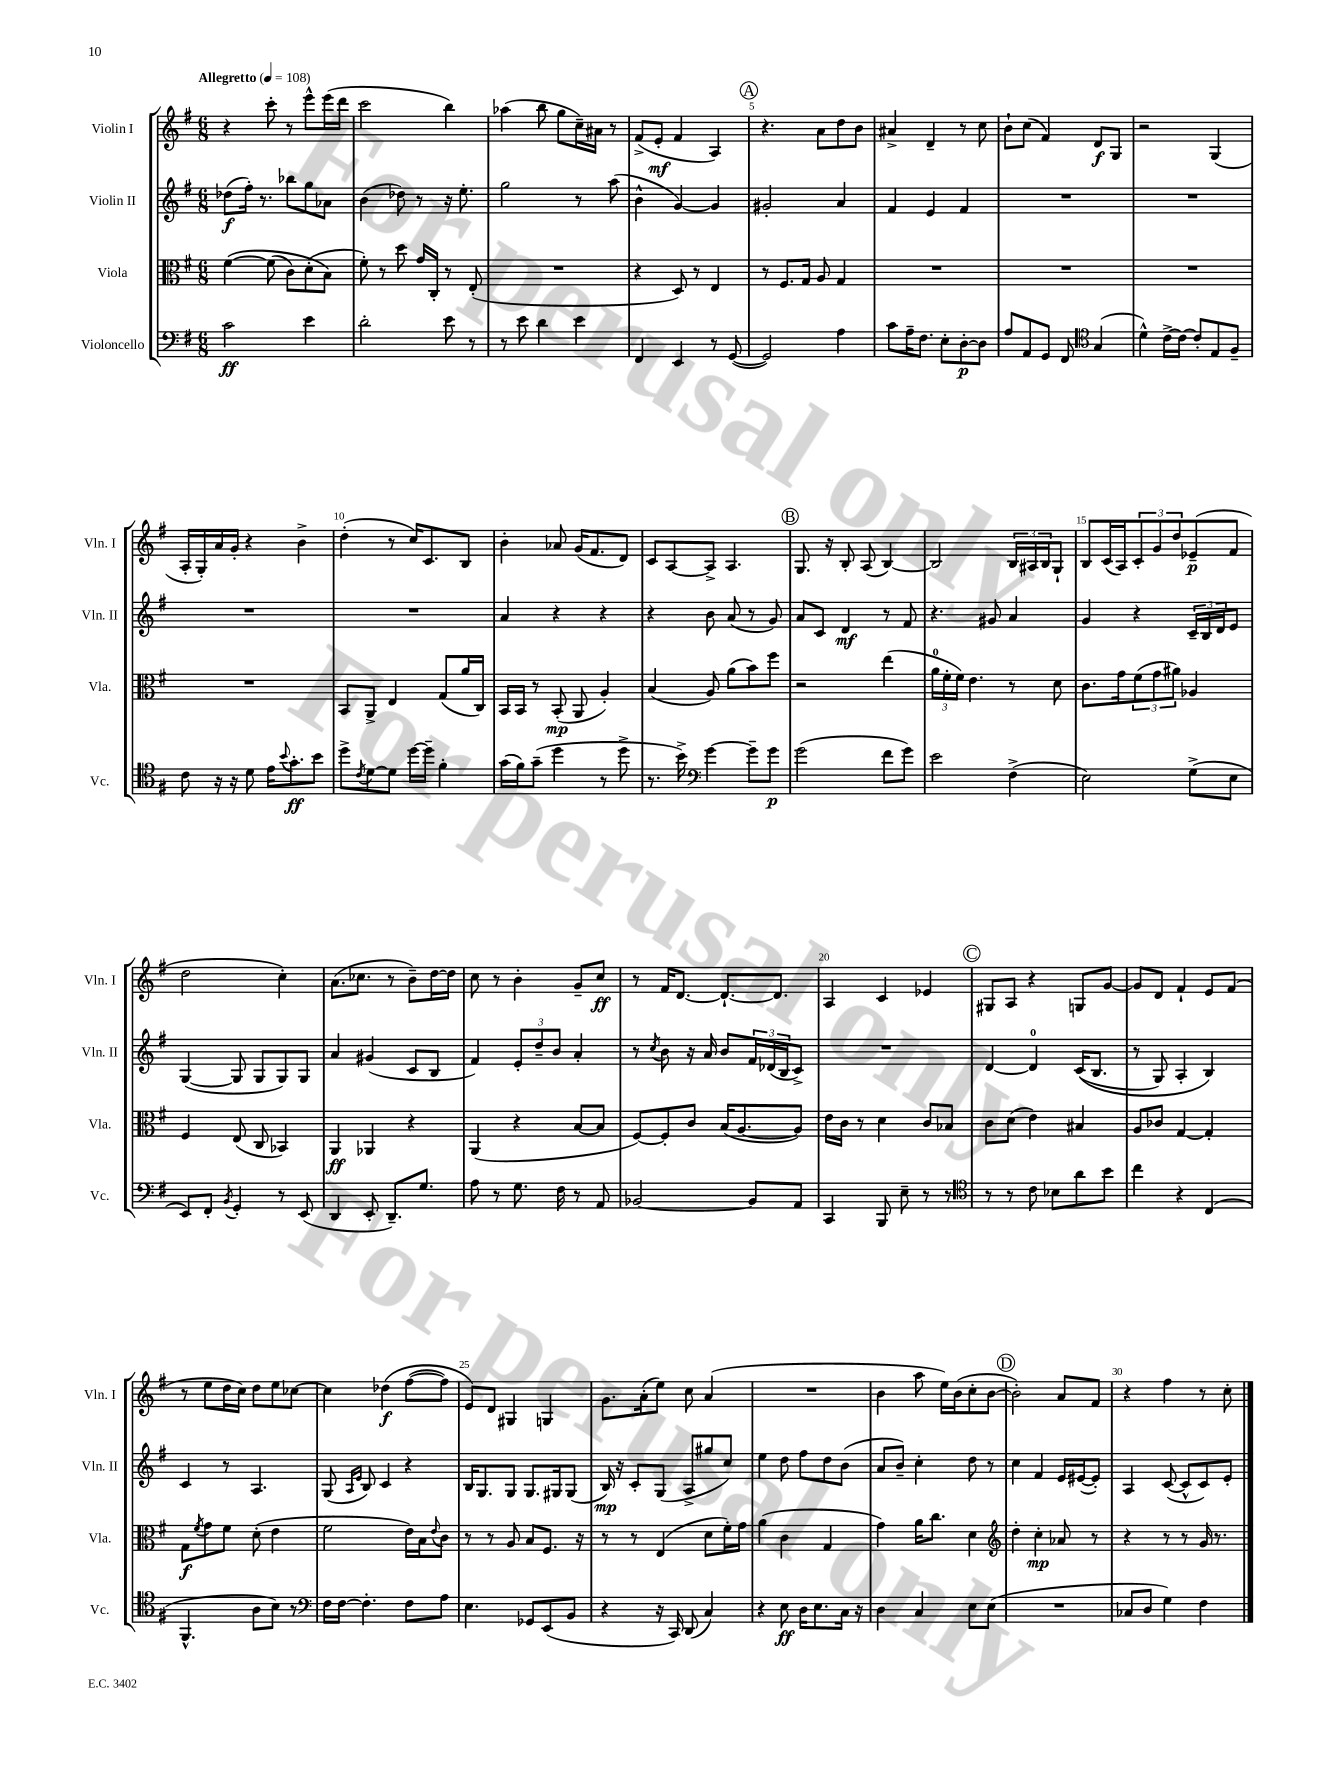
<<
\new StaffGroup <<
\new Staff = "s0" \with { instrumentName = "Violin I" shortInstrumentName = "Vln. I" } {
    \clef treble \key g \major \numericTimeSignature \time 6/8 \tempo "Allegretto" 4 = 108
    r4 c'''8-. r8 e'''8-^ e'''16( d'''16 |
    c'''2 b''4) |
    aes''4( b''8 g''8 c''16--) ais'16 r8 |
    fis'8->( e'8-.\mf fis'4 a4) |
    \mark \markup { \circle "A" } r4. a'8 d''8 b'8 |
    ais'4-> d'4-- r8 c''8 |
    b'8-! c''8( fis'4) d'8\f g8 |
    r2 g4( |
    a16-. g16-.) a'16 g'16-. r4 b'4-> |
    d''4-.( r8 c''16) c'8. b8 |
    b'4-. aes'8 g'16( fis'8. d'8) |
    c'8 a8~ a8-> a4. |
    \mark \markup { \circle "B" } g8. r16 b8-. a8( b4~) |
    b2 \tuplet 3/2 { b16 ais16 b16 } g8-! |
    b8 c'16( a16) \tuplet 3/2 { c'8-. g'8 d''8 } ees'8--\p( fis'8 |
    d''2 c''4-.) |
    a'8.( ces''8. r8 b'8--) d''16~ d''16 |
    c''8 r8 b'4-. g'8-- c''8\ff |
    r8 fis'16 d'8.~ d'8.~-! d'8. |
    a4 c'4 ees'4 |
    \mark \markup { \circle "C" } gis8 a8 r4 g8 g'8~ |
    g'8 d'8 fis'4-! e'8 fis'8( |
    r8 e''8 d''16 c''16) d''8 e''8 ces''8~ |
    ces''4 des''4\f\( fis''8~( fis''8) |
    e'8\) d'8 gis4 g4 |
    g'8. a'16-.( e''8) c''8 a'4( |
    R2. |
    b'4 a''8 e''16) b'16( c''8-. b'8~ |
    \mark \markup { \circle "D" } b'2-.) a'8 fis'8 |
    r4 fis''4 r8 c''8-. \bar "|." |
}
\new Staff = "s1" \with { instrumentName = "Violin II" shortInstrumentName = "Vln. II" } {
    \clef treble \key g \major \numericTimeSignature \time 6/8
    des''8\f( fis''16-.) r8. bes''8 g''8 aes'8 |
    b'4( des''8) r8 r16 e''8.-. |
    g''2 r8 a''8( |
    b'4-^ g'4~) g'4 |
    \mark \markup { \circle "A" } gis'2-. a'4 |
    fis'4 e'4 fis'4 |
    R2. |
    R2. |
    R2. |
    R2. |
    a'4 r4 r4 |
    r4 b'8 a'8( r8 g'8) |
    \mark \markup { \circle "B" } a'8 c'8 d'4\mf r8 fis'8 |
    r4. gis'8 a'4 |
    g'4 r4 \tuplet 3/2 { c'16-- b16 d'16 } e'8 |
    g4~( g8 g8 g8) g8 |
    a'4 gis'4( c'8 b8 |
    fis'4) \tuplet 3/2 { e'8-. d''8-- b'8 } a'4-. |
    r8 \acciaccatura { c''8 } b'8 r16 a'16 b'8 \tuplet 3/2 { fis'16 des'16( b16 } c'8->) |
    R2. |
    \mark \markup { \circle "C" } d'4~ d'4-0 c'16(\( b8. |
    r8 g8) a4-. b4\) |
    c'4 r8 a4. |
    g8( \grace { a16 e'16 } b8) c'4 r4 |
    b16 g8. g8 g8. gis16 gis8( |
    b16\mp) r16 c'8-. g8( a8-> gis''8 c''8) |
    e''4 d''8 fis''8 d''8 b'8( |
    a'8 b'8--) c''4-. d''8 r8 |
    \mark \markup { \circle "D" } c''4 fis'4 e'16 eis'16~( eis'8-.) |
    a4 c'8~( c'8-^ c'8) e'8-. \bar "|." |
}
\new Staff = "s2" \with { instrumentName = "Viola" shortInstrumentName = "Vla." } {
    \clef alto \key g \major \numericTimeSignature \time 6/8
    fis'4~\( fis'8( c'8) d'8-.( b8\) |
    fis'8-.) r8 d''8 g'16 c16-. r8 e8-.( |
    R2. |
    r4 d8) r8 e4 |
    \mark \markup { \circle "A" } r8 fis8. g16 a8 g4 |
    R2. |
    R2. |
    R2. |
    R2. |
    b,8 a,8-> e4 g8( a'16 c16) |
    b,16 b,16 r8 b,8-.\mp( a,8 a4-.) |
    b4( a8) a'8( b'8) fis''8 |
    \mark \markup { \circle "B" } r2 e''4( |
    \tuplet 3/2 { a'16-0 fis'16-. fis'16) } e'4. r8 d'8 |
    c'8. g'16 \tuplet 3/2 { fis'8( g'8 ais'8) } aes4 |
    fis4 e8( c8 bes,4) |
    a,4\ff aes,4 r4 |
    a,4( r4 b8~ b8 |
    fis8~) fis8-. c'8 b16( a8.~ a8) |
    e'16 c'16 r8 d'4 c'8 bes8 |
    \mark \markup { \circle "C" } c'8 d'8( e'4) bis4 |
    a8 ces'8 g4~ g4-. |
    g8\f \acciaccatura { fis'8 } g'8 fis'8 d'8-.( e'4 |
    fis'2 e'16) b16 \appoggiatura { e'8 } c'8 |
    r8 r8 a8 b8 fis8. r16 |
    r8 r8 e4( d'8 fis'16-.) g'16 |
    a'4( c'4 g4 |
    g'4) a'16 c''8. d'4 |
    \mark \markup { \circle "D" } \clef treble d''4-. c''4-.\mp aes'8 r8 |
    r4 r8 r8 g'16 r8. \bar "|." |
}
\new Staff = "s3" \with { instrumentName = "Violoncello" shortInstrumentName = "Vc." } {
    \clef bass \key g \major \numericTimeSignature \time 6/8
    c'2\ff e'4 |
    d'2-. e'8 r8 |
    r8 e'8 d'4 e'4 |
    fis,4 e,4 r8 g,8~( |
    \mark \markup { \circle "A" } g,2) a4 |
    c'8 a16-- fis8. e8-. d8~-.\p d8 |
    a8 a,8 g,8 fis,8 \clef tenor g4( |
    d'4-^) c'16~-> c'16~ c'8-. e8 fis8-- |
    c'8 r16 r16 d'8 e'16 \appoggiatura { b'8 } g'8.-.\ff b'8 |
    d''8-> \acciaccatura { c'8 } d'8~ d'8 d''16~ d''16-- fis'4-. |
    g'16( fis'16) g'8--( d''4 r8 d''8-> |
    r8. b'16->) \clef bass g'4~ g'8-- g'8\p |
    \mark \markup { \circle "B" } g'2( fis'8 g'8) |
    e'2 fis4->( |
    e2) g8->( e8 |
    e,8) fis,8-. \acciaccatura { b,8 } g,4-. r8 e,8( |
    d,4 e,8-. d,8.--) g8. |
    a8 r8 g8. fis16 r8 a,8 |
    bes,2~ bes,8 a,8 |
    c,4 b,,8 e8-- r8 r8 |
    \mark \markup { \circle "C" } \clef tenor r8 r8 c'8 bes8 a'8 b'8 |
    c''4 r4 c4( |
    fis,4.-^ a8 b8) r8 |
    \clef bass fis16 fis16~ fis4.-. fis8 a8 |
    e4. ges,8 e,8( b,8 |
    r4 r16 c,16) d,8( c4) |
    r4 e8\ff d16 e8. c16 r16 |
    d4 c4 e8 e8( |
    \mark \markup { \circle "D" } R2. |
    ces8 d8 g4) fis4 \bar "|." |
}
>>
>>
\layout { \context { \Score \override BarNumber.break-visibility = ##(#f #t #t) barNumberVisibility = #(every-nth-bar-number-visible 5) } }
